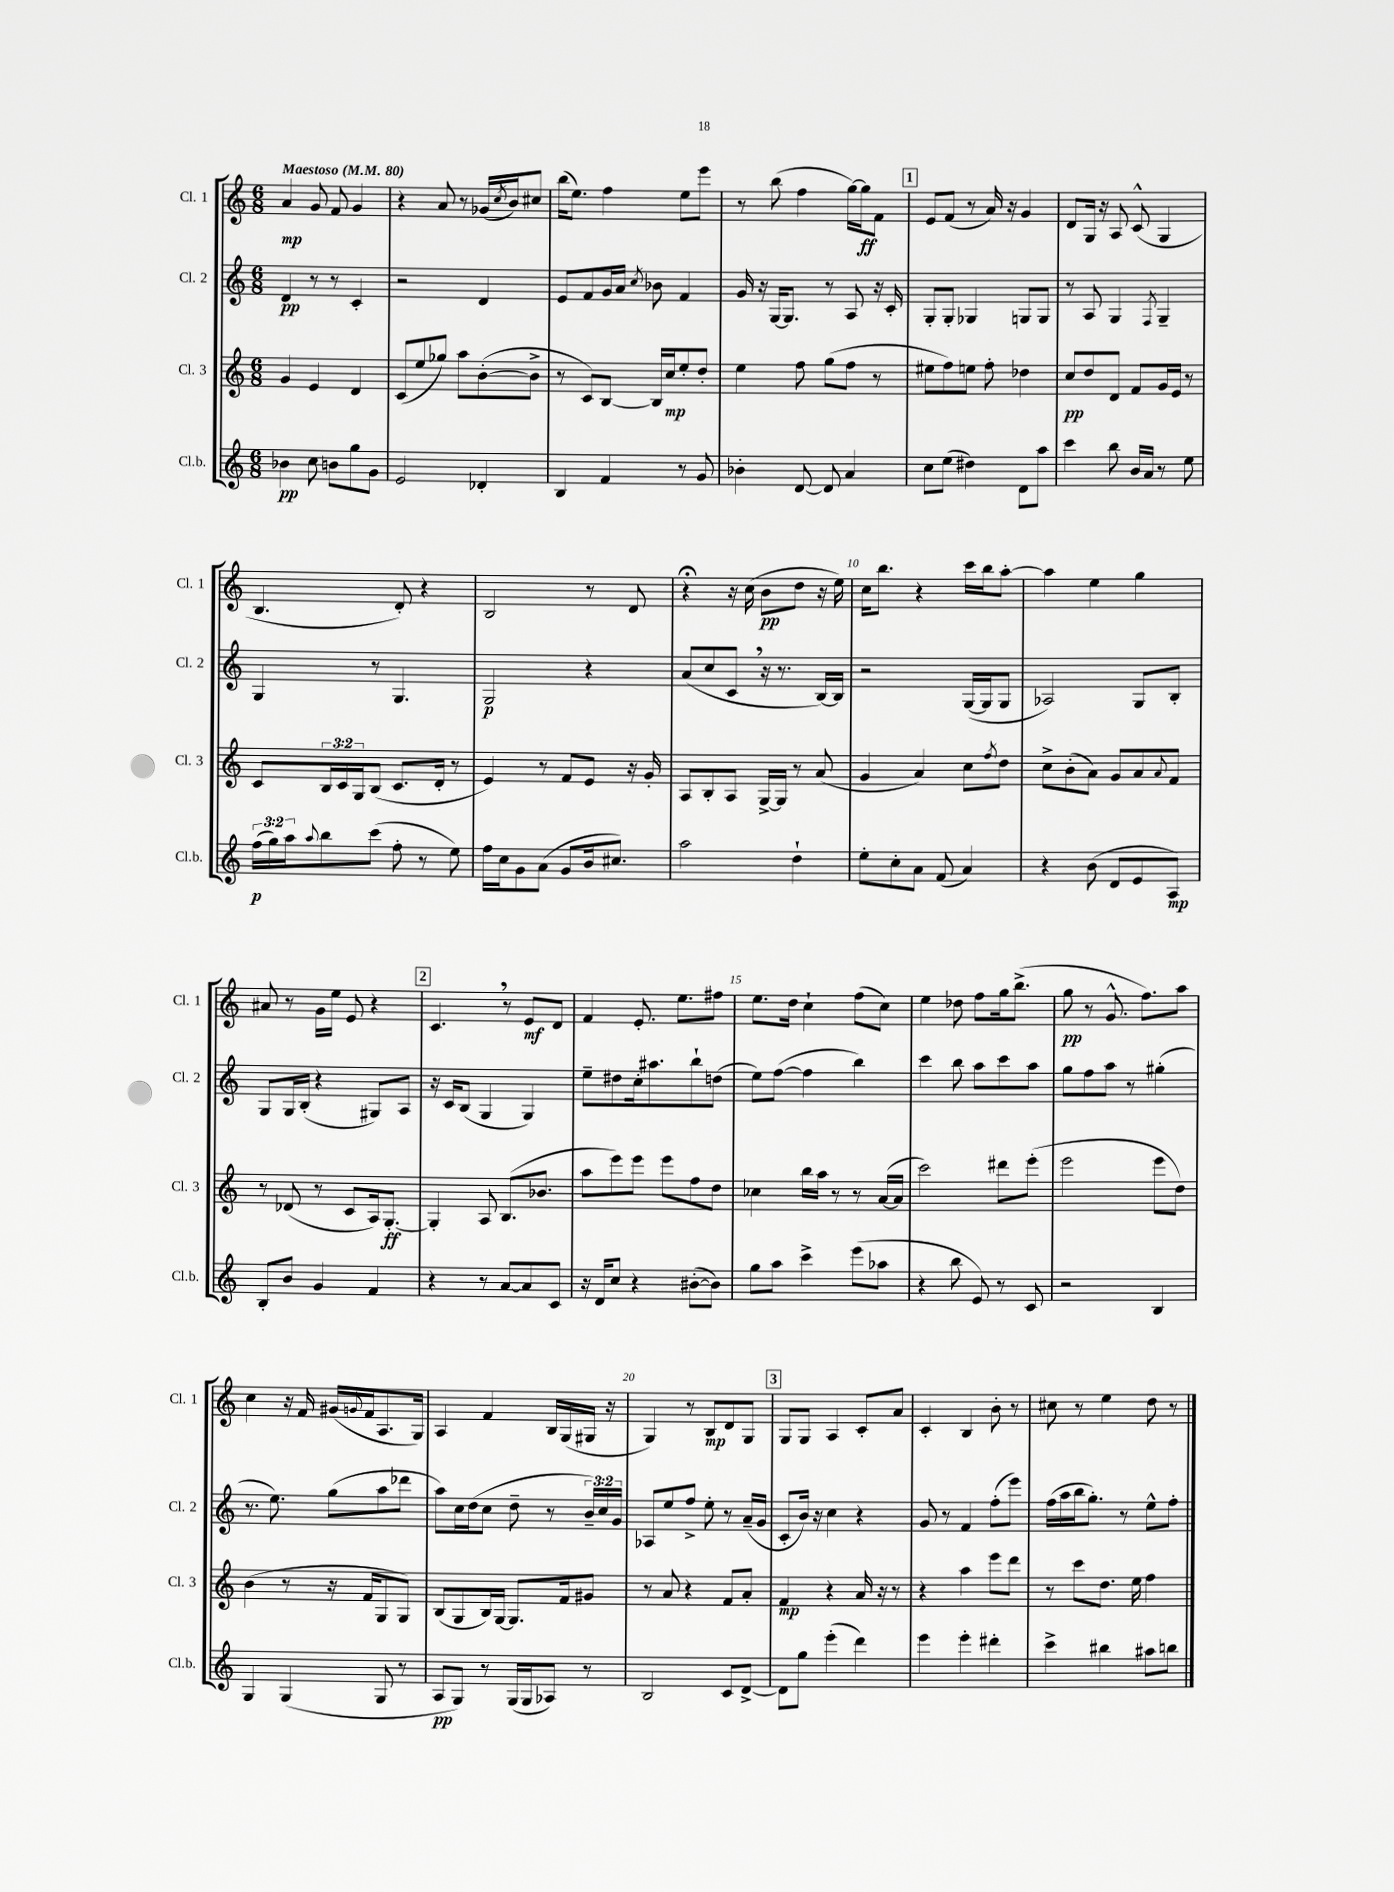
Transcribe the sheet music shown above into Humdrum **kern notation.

**kern	**kern	**kern	**kern
*staff4	*staff3	*staff2	*staff1
*clefG2	*clefG2	*clefG2	*clefG2
*k[]	*k[]	*k[]	*k[]
*M6/8	*M6/8	*M6/8	*M6/8
*MM80	*MM80	*MM80	*MM80
4b-	4g	4d	4a
8cc	4e	8r	8g
8b	.	8r	8f
8gg	4d	4c'	4g
8g	.	.	.
=	=	=	=
2e	(8c	2r	4r
.	8ee	.	.
.	8gg-)	.	8a
.	8aa	.	8r
4d-'	([8b'	4d	(16g-
.	.	.	8qcc
.	.	.	16b)
.	8b^]	.	8cc#
=	=	=	=
4B	8r	8e	(16bb
.	.	.	8.ee)
.	8c)	8f	.
4f	[8B	16g	4ff
.	.	16a	.
.	.	8qcc	.
.	16B]	8b-	.
.	16cc	.	.
8r	8ee'	4f	8ee
8g	8dd'	.	8eee
=	=	=	=
4b-'	4ee	16g	8r
.	.	16r	.
.	.	[16G	(8bb
.	.	8.G]	.
[8d	8ff	.	4ff
8d]	(8gg	8r	.
4a	8ff	8A	[16gg)
.	.	.	16gg]
.	8r	16r	8f
.	.	16c'	.
=	=	=	=
8cc	8ee#	8G'	8e
(8ee	8ff)	8G'	(8f
4dd#)	8ee	4G-	8r
.	8ff'	.	16a)
.	.	.	16r
8d	4dd-	8G	4g
8aa	.	8G	.
=	=	=	=
4ccc	8cc	8r	8d
.	8dd	8A	16G
.	.	.	16r
8bb	8d	4G	8A
16b	8f	.	(8c^^
16a	.	.	.
.	.	8qF	.
8r	16g	4G~	4G
.	16e	.	.
8ee	8r	.	.
=	=	=	=
(24ff	8c	4G	4.B
24gg)	.	.	.
24aa	.	.	.
8qqaa	.	.	.
8bb	24B	.	.
.	24c	.	.
.	24G	.	.
(8ccc	(8B	8r	.
8ff'	8.c	4.G	8d')
8r	.	.	4r
.	16d'	.	.
8ee)	8r	.	.
=	=	=	=
16ff	4e)	2G	2B
16cc	.	.	.
8g	.	.	.
(8a	8r	.	.
8g	8f	.	.
16b	8e	4r	8r
8.cc#)	.	.	.
.	16r	.	8d
.	16g'	.	.
=	=	=	=
2aa	8A	(8a	4r;
.	8B'	8cc	.
.	8A	8c	16r
.	.	.	(16cc
.	[16G^	16r	8b
.	16G]	8.r	.
4dd`	8r	.	8dd
.	(8a	[16B)	16r
.	.	16B]	16ee)
=	=	=	=
8ee'	4g	2r	16cc
.	.	.	8.bb
8cc'	.	.	.
8a	4a)	.	4r
(8f	.	.	.
4a)	8cc	([16G	16ccc
.	.	16G]	16bb
.	8qff	.	.
.	8dd	8G	[8aa'
=	=	=	=
4r	8cc^	2A-)	4aa]
.	(8b'	.	.
(8b	8a)	.	4ee
8d	8g	.	.
8e	8a	8G	4gg
.	8qqa	.	.
8A)	8f	8B'	.
=	=	=	=
8B'	8r	8G	8a#
8b	(8d-	16G	8r
.	.	(16B'	.
4g	8r	4r	16g
.	.	.	16ee
.	8c	.	8e
4f	16A)	8G#)	4r
.	[8.G'	.	.
.	.	8A	.
=	=	=	=
4r	4G']	16r	4.c
.	.	16c	.
.	.	(8B	.
8r	8A	4G	.
[8a	(8.B	.	8r
8a]	.	4G)	8e
.	8.b-	.	.
8c	.	.	8d
=	=	=	=
16r	8aa	8ee~	4f
16d	.	.	.
8cc	8eee)	8dd#	.
4r	8eee	16cc'	8.e'
.	.	8.aa#	.
.	8eee	.	.
.	.	.	8.ee
([8b#'	8ff	8bb`	.
8b#])	8dd	(8dd	8ff#
=	=	=	=
8gg	4cc-	8ee)	8.ee
8aa	.	([8ff	.
.	.	.	16dd
4ccc^	16bb	4ff]	4cc`
.	16aa	.	.
.	8r	.	.
(8eee	8r	4bb)	(8ff
8aa-	([16a	.	8cc)
.	16a]	.	.
=	=	=	=
4r	2ccc)	4ccc	4ee
8bb	.	8bb	8dd-
8e)	.	8aa	8ff
8r	8ddd#	8ccc	16gg
.	.	.	(8.bb^
8c	(8eee'	8aa	.
=	=	=	=
2r	2eee	8gg	8gg
.	.	8ff	8r
.	.	8aa	8.g^^
.	.	8r	.
.	.	.	8.ff)
4B	8eee	(4gg#'	.
.	8dd)	.	8aa
=	=	=	=
4G	(4b	8.r	4cc
.	.	8.ee)	.
(4G	8r	.	16r
.	.	.	16f
.	16r	(8gg	(16g#
.	.	.	8qqg
.	16f	.	16f
8G	8G	8aa	8.A
8r	8G)	8ddd-	.
.	.	.	16G)
=	=	=	=
8A	(8B	8aa)	4A
8G)	8G	16cc	.
.	.	(16dd	.
8r	16B)	8cc	4f
.	[16G	.	.
(16G	8.G]	8dd~	.
16G	.	.	.
8A-)	.	8r	16B
.	16f	.	(16G
8r	8g#	24b~)	16G#
.	.	24cc	.
.	.	.	16r
.	.	24g	.
=	=	=	=
2B	8r	8A-	4G)
.	8a	8ee	.
.	4r	8ff^	8r
.	.	8ee'	8B
8c	8f	8r	8d
[8d^	8a'	(16a~	8G
.	.	16g	.
=	=	=	=
8d]	4f	8c'	8G
8gg	.	16b)	8G
.	.	16r	.
(4eee'	4r	4cc	4A
4ddd)	16a	4r	8c'
.	16r	.	.
.	8r	.	8a
=	=	=	=
4eee	4r	8g	4c'
.	.	8r	.
4eee'	4aa	4f	4B
4ddd#'	8eee	(8ff'	8b'
.	8ddd	8eee)	8r
=	=	=	=
4ccc^	8r	(16ff	8cc#
.	.	16aa	.
.	8ccc	16bb	8r
.	.	8.gg')	.
4bb#	8.dd	.	4ee
.	.	8r	.
.	16ee	.	.
8aa#	4ff	8ee^^	8dd
8bb	.	8ff'	8r
==	==	==	==
*-	*-	*-	*-
